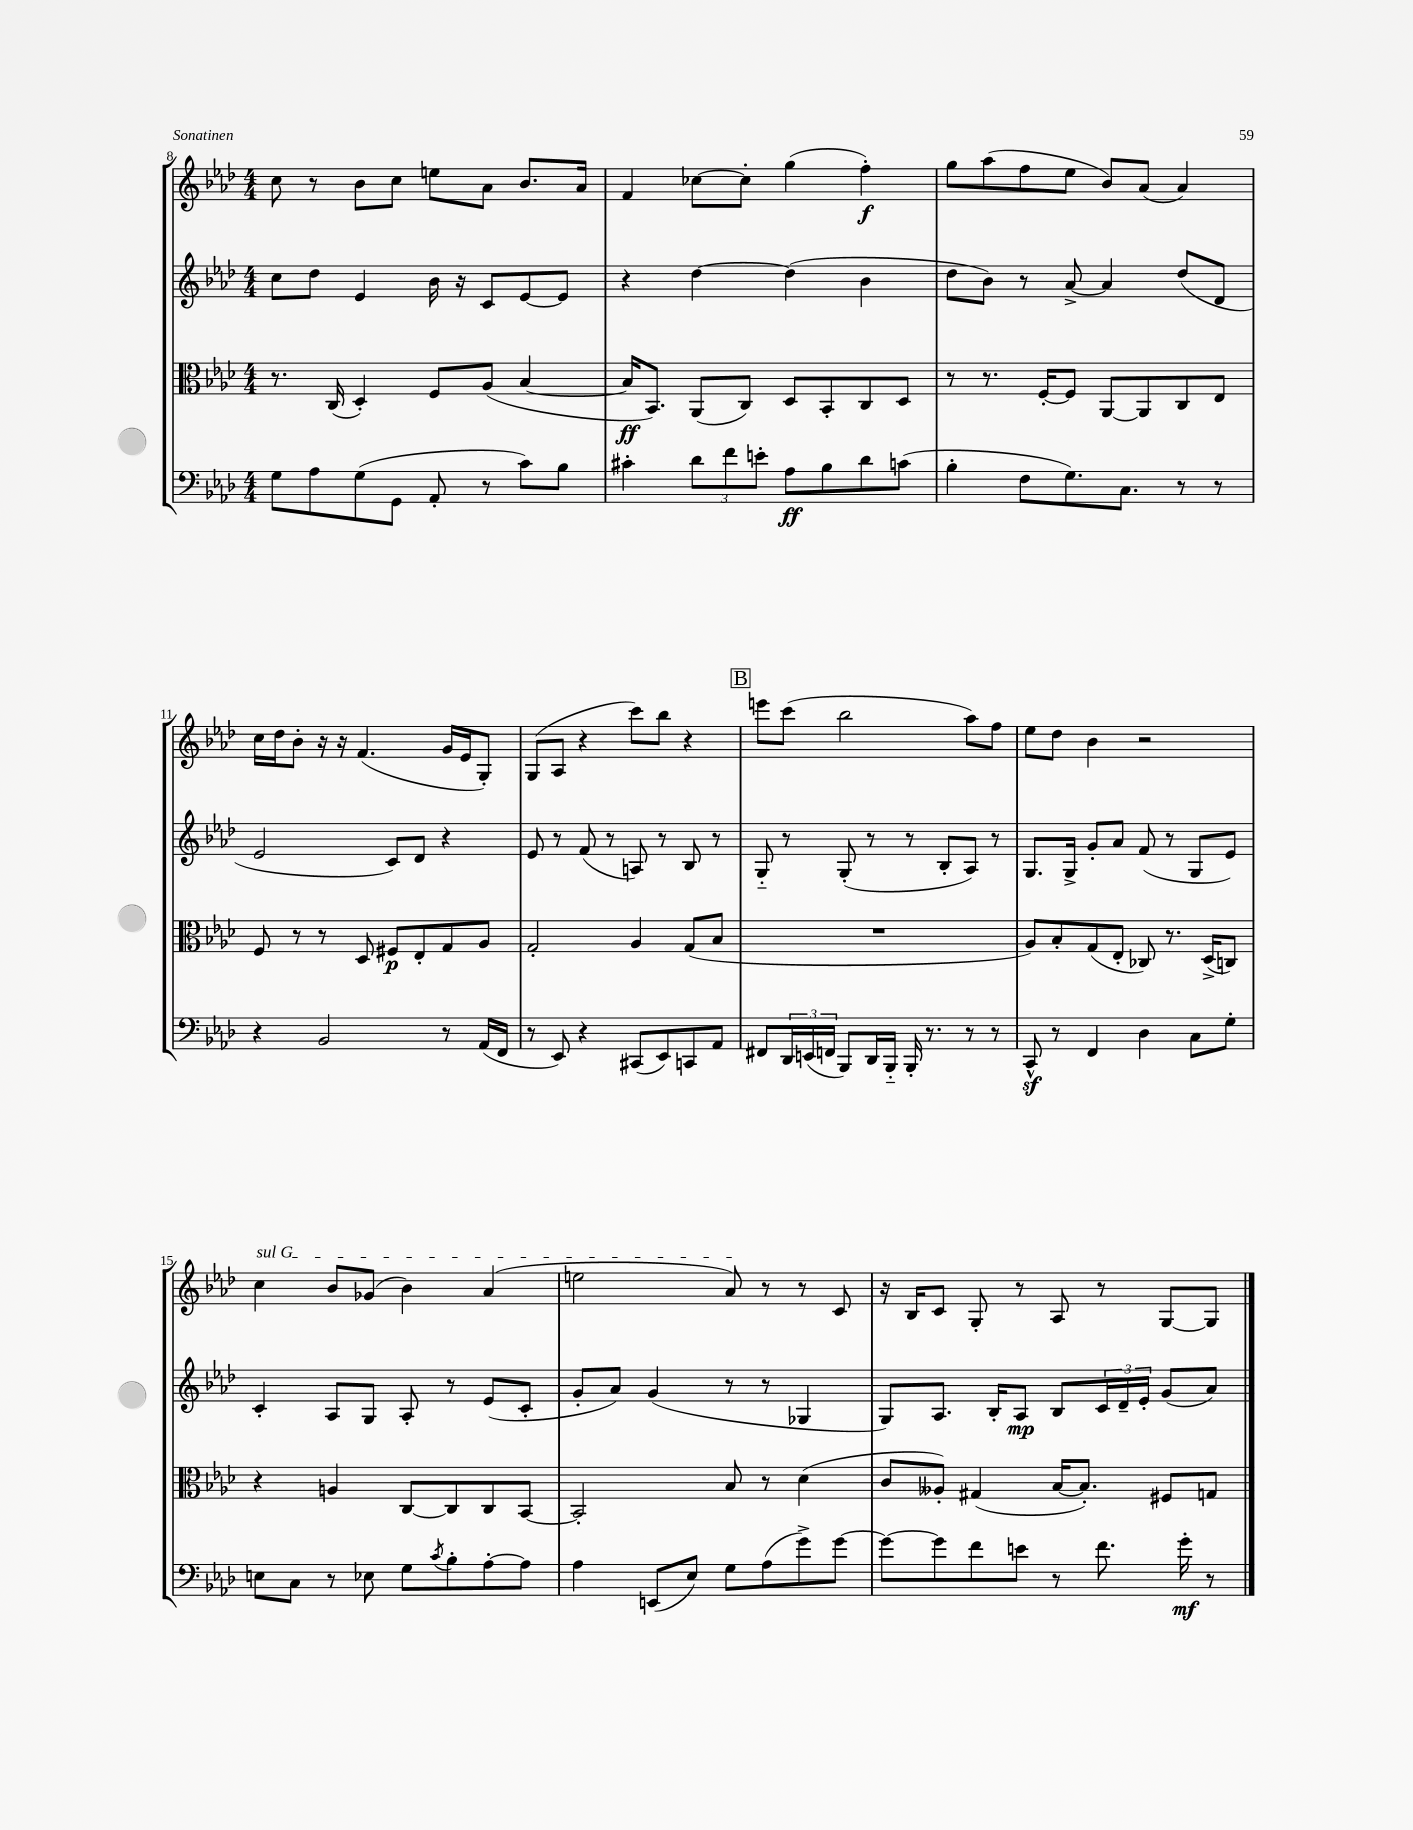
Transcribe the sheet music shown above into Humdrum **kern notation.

**kern	**kern	**kern	**kern
*staff4	*staff3	*staff2	*staff1
*clefF4	*clefC3	*clefG2	*clefG2
*k[b-e-a-d-]	*k[b-e-a-d-]	*k[b-e-a-d-]	*k[b-e-a-d-]
*M4/4	*M4/4	*M4/4	*M4/4
8G	8.r	8cc	8cc
8A-	.	8dd-	8r
.	(16C	.	.
(8G	4D-')	4e-	8b-
8GG	.	.	8cc
8AA-'	8F	16b-	8ee
.	.	16r	.
8r	(8A-	8c	8a-
8c)	[4B-	[8e-	8.b-
8B-	.	8e-]	.
.	.	.	16a-
=	=	=	=
4c#'	16B-]	4r	4f
.	8.BB-)	.	.
12d-	(8AA-	[4dd-	[8cc-
12f	.	.	.
.	8C)	.	8cc-']
12e'	.	.	.
8A-	8D-	(4dd-]	(4gg
8B-	8BB-'	.	.
8d-	8C	4b-	4ff')
(8c	8D-	.	.
=	=	=	=
4B-'	8r	8dd-	8gg
.	8.r	8b-)	(8aa-
8F	.	8r	8ff
.	[16F'	.	.
8.G)	8F]	[8a-^	8ee-
.	[8AA-	4a-]	8b-)
8.C	.	.	.
.	8AA-]	.	(8a-
8r	8C	(8dd-	4a-)
8r	8E-	8d-	.
=	=	=	=
4r	8F	2e-	16cc
.	.	.	16dd-
.	8r	.	8b-'
2BB-	8r	.	16r
.	.	.	16r
.	8D-	.	(4.f
.	8F#	8c)	.
.	8E-'	8d-	.
8r	8G	4r	16g
.	.	.	16e-
(16AA-	8A-	.	8G')
16FF	.	.	.
=	=	=	=
8r	2G'	8e-	(8G
8EE-)	.	8r	8A-
4r	.	(8f	4r
.	.	8r	.
(8CC#	4A-	8A)	8ccc)
8EE-)	.	8r	8bb-
8CC	(8G	8B-	4r
8AA-	8B-	8r	.
=	=	=	=
8FF#	1r	8G'~	8eee
24DD-	.	8r	(8ccc
(24EE	.	.	.
24FF	.	.	.
8BBB-)	.	(8G'	2bb-
16DD-	.	8r	.
16BBB-'~	.	.	.
16BBB-'	.	8r	.
8.r	.	.	.
.	.	8B-'	.
8r	.	8A-)	8aa-)
8r	.	8r	8ff
=	=	=	=
8CC^^	8A-)	8.G	8ee-
8r	8B-'	.	8dd-
.	.	16G^	.
4FF	(8G	8g'	4b-
.	8E-'	8a-	.
4D-	8C-)	(8f	2r
.	8.r	8r	.
8C	.	8G	.
.	(16D-^	.	.
8G'	8C)	8e-)	.
=	=	=	=
8E	4r	4c'	4cc
8C	.	.	.
8r	4A	8A-	8b-
8E-	.	8G	(8g-
8G	[8C	8A-'	4b-)
8qc	.	.	.
8B-'	8C]	8r	.
[8A-'	8C	(8e-	(4a-
8A-]	[8BB-	8c'	.
=	=	=	=
4A-	2BB-']	8g'	2ee
.	.	8a-)	.
(8EE	.	(4g	.
8E-)	.	.	.
8G	8B-	8r	8a-)
(8A-	8r	8r	8r
8g^)	(4d-	4G-	8r
[8g	.	.	8c
=	=	=	=
8g_	8c	8G)	16r
.	.	.	16B-
8g]	8A--')	8.A-	8c
8f	(4G#	.	8G'
.	.	16B-'	.
8e	.	8A-	8r
8r	[16B-	8B-	8A-
.	8.B-'])	.	.
8.f	.	24c	8r
.	.	24d-~	.
.	.	24e-'	.
.	8F#	(8g	[8G
16g'	.	.	.
8r	8G	8a-)	8G]
==	==	==	==
*-	*-	*-	*-
